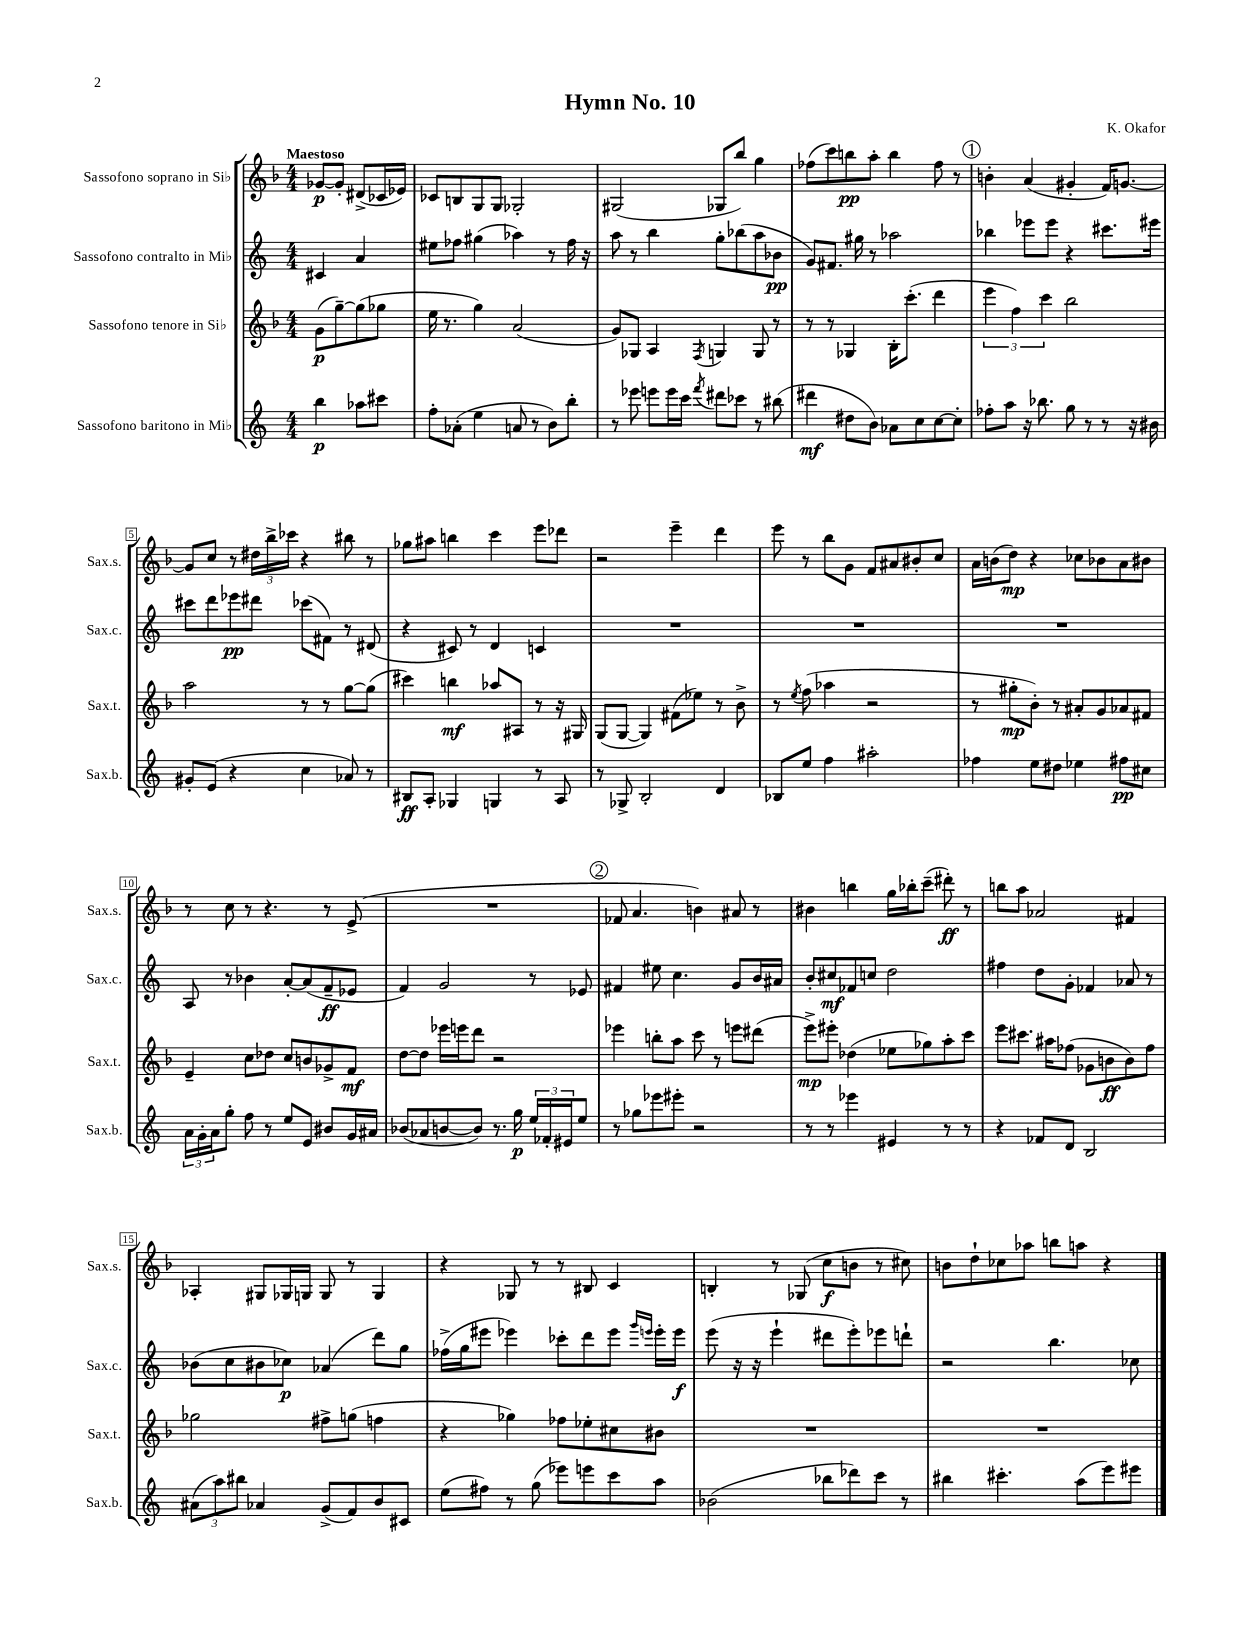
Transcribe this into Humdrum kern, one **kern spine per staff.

**kern	**dynam	**kern	**dynam	**kern	**dynam	**kern	**dynam
*part4	*part4	*part3	*part3	*part2	*part2	*part1	*part1
*staff4	*staff4	*staff3	*staff3	*staff2	*staff2	*staff1	*staff1
*I"Sassofono baritono in Mi♭	*	*I"Sassofono tenore in Si♭	*	*I"Sassofono contralto in Mi♭	*	*I"Sassofono soprano in Si♭	*
*I'Sax.b.	*	*I'Sax.t.	*	*I'Sax.c.	*	*I'Sax.s.	*
*clefG2	*	*clefG2	*	*clefG2	*	*clefG2	*
*k[]	*	*k[b-]	*	*k[]	*	*k[b-]	*
*M4/4	*	*M4/4	*	*M4/4	*	*M4/4	*
=	=	=	=	=	=	=	=
!	!	!	!	!	!	!LO:TX:a:B:t=Maestoso	!
4bb\	p	(8g\L	p	4c#X/	.	[8g-X/L	p
.	.	[8gg~\)	.	.	.	8g-'/J]	.
8aa-X\L	.	(8gg\]	.	4a/	.	(8d#X^/L	.
8ccc#X\J	.	8gg-X\J	.	.	.	16c-X/L	.
.	.	.	.	.	.	16e-X/JJ)	.
=1	=1	=1	=1	=1	=1	=1	=1
8ff'\L	.	16ee\	.	8ee#X\L	.	8c-X/L	.
.	.	8.r	.	.	.	.	.
(8a-X'\J	.	.	.	8ff-X\J	.	8Bn/	.
4ee\	.	4gg\)	.	(4gg#X\	.	8G/	.
.	.	.	.	.	.	8G/J	.
8an/	.	(2a/	.	4aa-X\)	.	2G-X'/	.
8r	.	.	.	.	.	.	.
8b\L)	.	.	.	8r	.	.	.
8bb'\J	.	.	.	16ff-\	.	.	.
.	.	.	.	16r	.	.	.
=2	=2	=2	=2	=2	=2	=2	=2
8r	.	8g/L)	.	8aa\	.	(2G#X/	.
8eee-X\	.	8G-X/J	.	8r	.	.	.
8eeen\L	.	4A/	.	4bb\	.	.	.
16eee\L	.	.	.	.	.	.	.
16ccc\JJ	.	.	.	.	.	.	.
8qfff/	.	8qF/	.	.	.	.	.
8ddd#X\L	.	4Gn/	.	8gg'\L	.	8G-X/L	.
8ccc-X\J	.	.	.	(8bb-X\	.	8bb-/J)	.
8r	.	8G/	.	8aa\	.	4gg\	.
(8bb#X\	.	8r	.	8b-X\J	pp	.	.
=3	=3	=3	=3	=3	=3	=3	=3
4ddd#X\	mf	8r	.	8g/L)	.	(8ff-X\L	.
.	.	8r	.	8.f#X/J	.	8ccc\)	.
8dd#X\L	.	4G-X/	.	.	.	8bbn\	pp
.	.	.	.	16gg#X\	.	.	.
8b\J)	.	.	.	8r	.	8aa'\J	.
8a-X\L	.	16B-'\KL	.	2aa-X\	.	4bb\	.
.	.	(8.ccc'\J	.	.	.	.	.
8cc\	.	.	.	.	.	.	.
[8cc\	.	4ddd\	.	.	.	8ff-\	.
8cc'\J]	.	.	.	.	.	8r	.
!!LO:REH:place=s1:t=1
=4	=4	=4	=4	=4	=4	=4	=4
8ff-X'\L	.	6eee\	.	4bb-X\	.	4bn'\	.
8aa\J	.	.	.	.	.	.	.
.	.	6ff\)	.	.	.	.	.
16r	.	.	.	8eee-X\L	.	(4a/	.
8.bb-X\	.	.	.	.	.	.	.
.	.	6ccc\	.	.	.	.	.
.	.	.	.	8eee-\J	.	.	.
8gg\	.	2bb-\	.	4r	.	4g#X'/	.
8r	.	.	.	.	.	.	.
8r	.	.	.	8.ccc#X\L	.	16f/KL)	.
.	.	.	.	.	.	[8.gn/J	.
16r	.	.	.	.	.	.	.
16b#X\	.	.	.	16eee#X\Jk	.	.	.
!!LO:LB:g=z
=5	=5	=5	=5	=5	=5	=5	=5
8g#X'/L	.	2aa\	.	8ccc#X\L	.	8g/L]	.
(8e/J	.	.	.	8ddd\	.	8cc/J	.
4r	.	.	.	8eee-X\	pp	8r	.
.	.	.	.	8ddd#X\J	.	24dd#X\LL	.
.	.	.	.	.	.	24bb-^\	.
.	.	.	.	.	.	24ccc-X\JJ	.
4cc\	.	8r	.	(8ccc-X\L	.	4r	.
.	.	8r	.	8f#X\J)	.	.	.
8a-X/)	.	[8gg\L	.	8r	.	8bb#X\	.
8r	.	(8gg\J]	.	(8d#X/	.	8r	.
=6	=6	=6	=6	=6	=6	=6	=6
8B#X/L	ff	4ccc#X\)	.	4r	.	8gg-X\L	.
8A'/J	.	.	.	.	.	8aa#X\J	.
4G-X/	.	4bbn\	mf	8c#X/)	.	4bbn\	.
.	.	.	.	8r	.	.	.
4Gn/	.	8aa-X/L	.	4d/	.	4ccc\	.
.	.	8A#X/J	.	.	.	.	.
8r	.	8r	.	4cn/	.	8eee\L	.
8A/	.	16r	.	.	.	8ddd-X\J	.
.	.	16G#X/	.	.	.	.	.
=7	=7	=7	=7	=7	=7	=7	=7
8r	.	(8G/L	.	1r	.	2r	.
8G-X^/	.	[8G/J	.	.	.	.	.
2B'/	.	4G/])	.	.	.	.	.
.	.	(8f#X\L	.	.	.	4eee~\	.
.	.	8ee-X\J)	.	.	.	.	.
4d/	.	8r	.	.	.	4ddd\	.
.	.	8b-^\	.	.	.	.	.
=8	=8	=8	=8	=8	=8	=8	=8
8B-X/L	.	8r	.	1r	.	8eee\	.
.	.	8qee/	.	.	.	.	.
8ee/J	.	(8ff\	.	.	.	8r	.
4ff\	.	4aa-X\	.	.	.	8bb-\L	.
.	.	.	.	.	.	8g\J	.
2aa#X'\	.	2r	.	.	.	8f/L	.
.	.	.	.	.	.	8a#X/	.
.	.	.	.	.	.	8b#X'/	.
.	.	.	.	.	.	8cc/J	.
=9	=9	=9	=9	=9	=9	=9	=9
4ff-X\	.	8r	.	1r	.	16a\LL	.
.	.	.	.	.	.	(16bn\J	.
.	.	8gg#X'\L	mp	.	.	8dd\J)	mp
8ee\L	.	8b-'\J)	.	.	.	4r	.
8dd#X\J	.	8r	.	.	.	.	.
4ee-X\	.	8a#X'/L	.	.	.	8cc-X\L	.
.	.	8g/	.	.	.	8b-X\	.
8ff#X\L	pp	8a-X/	.	.	.	8a\	.
8cc#X\J	.	8f#X/J	.	.	.	8b#X\J	.
!!LO:LB:g=z
=10	=10	=10	=10	=10	=10	=10	=10
24a\LL	.	4e~/	.	8A/	.	8r	.
24g'\	.	.	.	.	.	.	.
24a\J	.	.	.	.	.	.	.
8gg'\J	.	.	.	8r	.	8cc\	.
8ff\	.	8cc\L	.	4b-X\	.	8r	.
8r	.	8dd-X\J	.	.	.	4.r	.
8ee/L	.	8cc/L	.	[8a'/L	.	.	.
8e/J	.	8bn/	.	(8a/]	.	.	.
8b#X/L	.	8g-X^/	.	8f~/	ff	8r	.
16g/L	.	8f/J	mf	8e-X/J	.	(8e^/	.
16a#X/JJ	.	.	.	.	.	.	.
=11	=11	=11	=11	=11	=11	=11	=11
(8b-X/L	.	[8dd\L	.	4f/)	.	1r	.
8a-X/	.	8dd\J]	.	.	.	.	.
[8bn/	.	16eee-X\LL	.	2g/	.	.	.
.	.	16eeen\J	.	.	.	.	.
8b/J])	.	8ddd\J	.	.	.	.	.
8.r	.	2r	.	.	.	.	.
16gg\	p	.	.	.	.	.	.
24ee/LL	.	.	.	8r	.	.	.
24f-X'/	.	.	.	.	.	.	.
24e#X/J	.	.	.	.	.	.	.
8ee/J	.	.	.	8e-X/	.	.	.
!!LO:REH:place=s1:t=2
=12	=12	=12	=12	=12	=12	=12	=12
8r	.	4eee-X\	.	4f#X/	.	8f-X/	.
8gg-X\L	.	.	.	.	.	4.a/	.
8eee-X\	.	8bbn'\L	.	8ee#X\	.	.	.
8eee#X'\J	.	8aa\J	.	4.cc\	.	.	.
2r	.	8ccc\	.	.	.	4bn\)	.
.	.	8r	.	.	.	.	.
.	.	8eeen\L	.	8g/L	.	8a#X/	.
.	.	(8ddd#X\J	.	16b/L	.	8r	.
.	.	.	.	16a#X/JJ	.	.	.
=13	=13	=13	=13	=13	=13	=13	=13
8r	.	8eee^\L)	mp	8b'/L	.	4b#X\	.
8r	.	8eee#X'\J	.	8cc#X/	mf	.	.
4eee-X\	.	(4dd-X\	.	8f-X/	.	4bbn\	.
.	.	.	.	8ccn/J	.	.	.
4e#X/	.	8ee-X\L	.	2dd\	.	16gg\LL	.
.	.	.	.	.	.	16bb-X'\J	.
.	.	8gg-X\)	.	.	.	(8ccc~\J	.
8r	.	8aa'\	.	.	.	8ddd#X'\)	ff
8r	.	8ccc\J	.	.	.	8r	.
=14	=14	=14	=14	=14	=14	=14	=14
4r	.	8eee\L	.	4ff#X\	.	8bbn\L	.
.	.	8.ccc#X\J	.	.	.	8aa\J	.
8f-X/L	.	.	.	8dd\L	.	2a-X/	.
.	.	16aa#X\KL	.	.	.	.	.
8d/J	.	(8ff-X\J	.	8g'\J	.	.	.
2B/	.	8g-X\L	.	4f-X/	.	.	.
.	.	8bn\	ff	.	.	.	.
.	.	8b\)	.	8a-X/	.	4f#X/	.
.	.	8ff-\J	.	8r	.	.	.
!!LO:LB:g=z
=15	=15	=15	=15	=15	=15	=15	=15
(12a#X\L	.	2gg-X\	.	(8b-X\L	.	4A-X'/	.
12aa\)	.	.	.	.	.	.	.
.	.	.	.	8cc\	.	.	.
12bb#X\J	.	.	.	.	.	.	.
4a-X/	.	.	.	8b#X\	.	8G#X/L	.
.	.	.	.	8cc-X\J)	p	16G-X/L	.
.	.	.	.	.	.	16Gn/JJ	.
(8g^/L	.	8ff#X^\L	.	(4a-X/	.	8G/	.
8f/)	.	(8ggn\J	.	.	.	8r	.
8b/	.	4ffn\	.	8ddd\L)	.	4G/	.
8c#X/J	.	.	.	8gg\J	.	.	.
=16	=16	=16	=16	=16	=16	=16	=16
(8ee\L	.	4r	.	(16ff-X^\LL	.	4r	.
.	.	.	.	16gg\J	.	.	.
8ff#X\J)	.	.	.	8eee#X\J	.	.	.
8r	.	4gg-X\)	.	4eee-X\)	.	8G-X/	.
(8gg\	.	.	.	.	.	8r	.
8eee-X\L)	.	8ff-X\L	.	8ccc-X'\L	.	8r	.
8eeen\	.	8ee-X'\	.	8ddd\	.	8B#X/	.
8ccc\	.	8cc#X\	.	8eee-\J	.	4c/	.
.	.	.	.	16qqggg/LL	.	.	.
.	.	.	.	16qqeeen/JJ	.	.	.
8aa\J	.	8b#X\J	.	16eee'\LL	.	.	.
.	.	.	.	16eee\JJ	f	.	.
=17	=17	=17	=17	=17	=17	=17	=17
(2b-X\	.	1r	.	(8eee\	.	4Bn'/	.
.	.	.	.	16r	.	.	.
.	.	.	.	16r	.	.	.
.	.	.	.	4eee`\	.	8r	.
.	.	.	.	.	.	(8G-X/	.
8bb-X\L	.	.	.	8ddd#X\L	.	8cc\L	f
8ddd-X\)	.	.	.	8eee'\)	.	8bn\J	.
8ccc\J	.	.	.	8eee-X\	.	8r	.
8r	.	.	.	8dddn`\J	.	8cc#X\)	.
=18	=18	=18	=18	=18	=18	=18	=18
4bb#X\	.	1r	.	2r	.	8bn\L	.
.	.	.	.	.	.	8dd`\	.
4.ccc#X'\	.	.	.	.	.	8cc-X\	.
.	.	.	.	.	.	8aa-X\J	.
.	.	.	.	4.bb\	.	8bbn\L	.
(8aa\L	.	.	.	.	.	8aan\J	.
8eee\)	.	.	.	.	.	4r	.
8eee#X\J	.	.	.	8cc-X\	.	.	.
==	==	==	==	==	==	==	==
*-	*-	*-	*-	*-	*-	*-	*-
